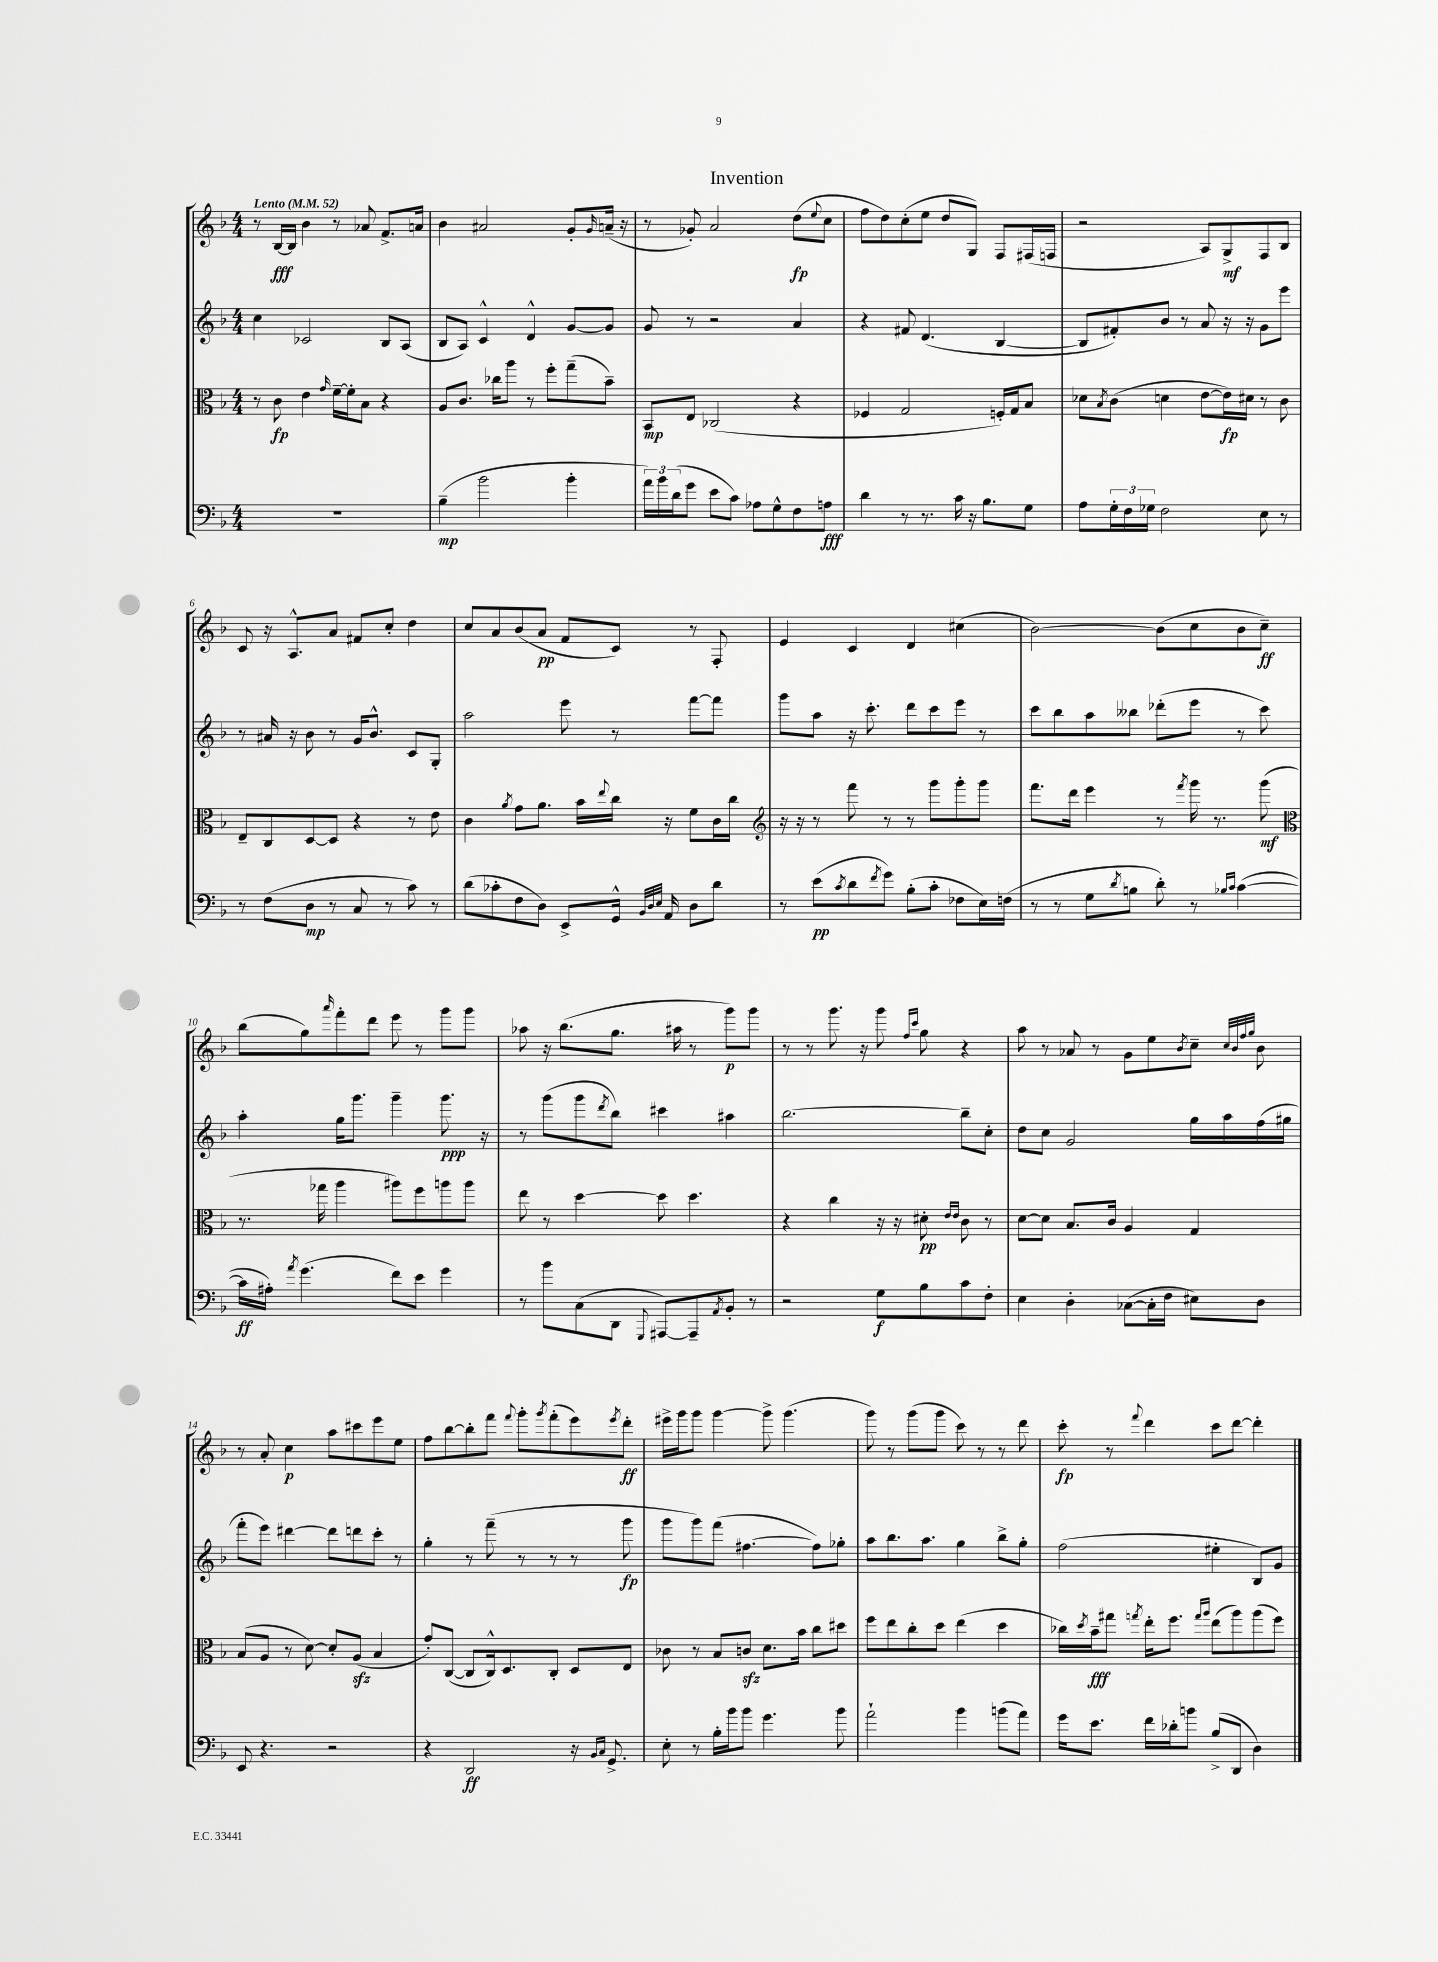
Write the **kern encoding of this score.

**kern	**kern	**kern	**kern
*staff4	*staff3	*staff2	*staff1
*clefF4	*clefC3	*clefG2	*clefG2
*k[b-]	*k[b-]	*k[b-]	*k[b-]
*M4/4	*M4/4	*M4/4	*M4/4
*MM52	*MM52	*MM52	*MM52
1r	8r	4cc\	8r
.	8c\	.	[16B-/LL
.	.	.	16B-/]JJ
.	4e\	2c-/	4b-\
.	16qqg/	.	.
.	[16f~\LL	.	8r
.	16f'\]J	.	.
.	8B-\J	.	8a-/
.	4r	8B-/L	8.f^/L
.	.	(8A/J	.
.	.	.	16a/Jk
=	=	=	=
(4B-~\	8A/L	8B-/L	4b-\
.	8.c/J	8A/J)	.
2b-\	.	4c^^/	2a#/
.	16cc-\LK	.	.
.	8aa\J	.	.
.	8r	4d^^/	.
.	8ff'\L	.	.
4b-'\	(8gg~\	[8g/L	8g'/L
.	.	.	16qqg/
.	8b-~\J)	8g/]J	(16a~/Jk
.	.	.	16r
=	=	=	=
24a\LL)	8BB-/L	8g/	8r
24b-\	.	.	.
(24d\J	.	.	.
8g\J	8E/J	8r	8g-'/)
8e\L	(2C-/	2r	2a/
8c\J)	.	.	.
8A-\L	.	.	.
8G^^\	.	.	.
8F\	4r	4a/	(8dd\L
.	.	.	8qqee/
8A\J	.	.	8cc\J
=	=	=	=
4d\	4F-/	4r	8ff\L
.	.	.	8dd\)
8r	2G/	8f#/	(8cc'\
8.r	.	(4.d/	8ee\J
.	.	.	8dd/L
16c\	.	.	.
16r	.	.	8G/J)
8.B-\L	.	.	.
.	16F'/LL)	[4B-/	8F/L
.	16G/J	.	.
8G\J	8B-/J	.	(16F#/L
.	.	.	16F/JJ
=	=	=	=
8A\L	8d-\L	8B-/]L	2r
.	8qB-/	.	.
24G'\L	(8c\J	8f#'/)	.
24F\	.	.	.
24G-\JJ	.	.	.
2F\	4d\	8b-/J	.
.	.	8r	.
.	[8e\L	8a/	8A/L)
.	16e\]L)	16r	8G^/
.	16d#\JJ	16r	.
8E\	8r	8g\L	8F/
8r	8c\	8eee\J	8B-/J
=	=	=	=
8r	8E~/L	8r	8c/
(8F\L	8C/	16a#/	16r
.	.	16r	8.A^^/L
8D\J	[8D/	8b-\	.
8r	8D/]J	8r	8a/J
8C/	4r	16g/LK	8f#/L
.	.	8.b-^^/J	.
8r	.	.	8cc'/J
8c\)	8r	8c/L	4dd\
8r	8e\	8G'/J	.
=	=	=	=
(8d\L	4c\	2aa\	8cc/L
8c-'\	.	.	8a/
.	8qa/	.	.
8F\	8g\L	.	(8b-/
8D\J)	8.a\J	.	8a/J
8EE^/L	.	8eee\	8f/L
.	16b-\LL	.	.
.	8qqee/	.	.
16GG^^/Jk	16cc\JJ	8r	8c/J)
32qqBB-/LLL	.	.	.
32qqD/	.	.	.
32qqE/JJJ	.	.	.
16AA/	16r	.	.
8D\L	8f\L	[8fff\L	8r
8d\J	16c\L	8fff\]J	8F'/
.	16cc\JJ	.	.
=	=	=	=
*	*clefG2	*	*
8r	16r	8ggg\L	4e/
.	16r	.	.
(8e\L	8r	8aa\J	.
8qc/	.	.	.
8d\	8fff\	16r	4c/
.	.	8.ccc'\	.
8qf/	.	.	.
8g\J)	8r	.	.
(8B-'\L	8r	8ddd\L	4d/
8c'\J	8ggg\L	8ccc\	.
8F-\L	8ggg'\	8eee\J	(4cc#\
16E\L)	8ggg\J	8r	.
(16F\JJ	.	.	.
=	=	=	=
8r	8.fff\L	8ccc\L	[2b-\)
8r	.	8bb-\	.
.	16ddd\Jk	.	.
8G\L	4eee\	8aa\	.
8qd/	.	.	.
8B\J	.	8bb--\J	.
8d'\)	8r	(8ddd-'\L	(8b-\]L
.	8qfff/	.	.
8r	16ggg\	8eee\J	8cc\
.	8.r	.	.
16qqB-/LL	.	.	.
16qqc/JJ	.	.	.
([4c\	.	8r	8b-\
.	(8ggg\	8ccc\)	8cc~\J)
=	=	=	=
*	*clefC3	*	*
16c\]LL	8.r	4aa'\	(8bb-\L
16A#'\JJ)	.	.	.
8qa/	.	.	.
(4.g\	.	.	8gg\)
.	16gg-\	.	.
.	.	.	16qqaaa/
.	4aa\	16gg\LK	8fff'\
.	.	8.ggg\J	.
.	.	.	8ddd\J
8f\L)	8aa#\L)	4ggg~\	8eee\
8e\J	8ff\	.	8r
4g\	8aa\	8.ggg\	8ggg\L
.	8aa\J	.	8ggg\J
.	.	16r	.
=	=	=	=
8r	8ee\	8r	8aa-\
8b-\L	8r	(8ggg\L	16r
.	.	.	(8.bb-\L
(8C\	[4dd\	8ggg\	.
.	.	8qddd/	.
8DD\J	.	8bb-\J)	8.gg\J
8qqGGG/	.	.	.
[8AAA#/L)	8dd\]	4ccc#\	.
.	.	.	16aa#\
8AAA#~/]	4.dd\	.	8r
8qAA/	.	.	.
8BB-'/J	.	4aa#\	8ggg\L)
8r	.	.	8ggg\J
=	=	=	=
2r	4r	[2.bb-\	8r
.	.	.	8r
.	4cc\	.	8.ggg\
.	.	.	16r
8G\L	16r	.	8ggg\
.	16r	.	.
.	.	.	16qqff/LL
.	.	.	16qqccc/JJ
8B-\	8d#'\	.	8gg\
.	16qqe/LL	.	.
.	16qqe/JJ	.	.
8c\	8c\	8bb-~\]L	4r
8F'\J	8r	8cc'\J	.
=	=	=	=
4E\	[8d\L	8dd\L	8aa\
.	8d\]J	8cc\J	8r
4D'\	8.B-/L	2g/	8a-/
.	.	.	8r
.	16c/Jk	.	.
([8C-\L	4A/	.	8g\L
16C-'\]L	.	.	8ee\
16F\JJ	.	.	.
.	.	.	8qb-/
8E#\L)	4G/	16gg\LL	8cc~\J
.	.	16aa\	.
.	.	.	32qqcc/LLL
.	.	.	32qqb-/
.	.	.	32qqff/
.	.	.	32qqgg/JJJ
8D\J	.	(16ff\	8b-\
.	.	16gg#\JJ	.
=	=	=	=
8EE/	(8B-/L	8fff'\L	8r
4.r	8A/J	8eee\J)	8a'/
.	8r	[4ddd#\	4cc\
.	[8d\)	.	.
2r	8d'/]L	8ddd#\]L	8aa\L
.	(8A/J	8ddd\	8ccc#\
.	4B-/	8ccc'\J	8eee\
.	.	8r	8ee\J
=	=	=	=
4r	8g'/L)	4gg'\	8ff\L
.	([8C/J	.	[8bb-\
2DD/	8C/]L	8r	8bb-'\]
.	16C^^/k)	(8fff~\	8fff\J
.	8.D/	.	.
.	.	.	8qqfff/
.	.	8r	8ggg'\L
.	.	.	8qggg/
.	8C'/J	8r	(8fff'\
16r	8D/L	8r	8eee\)
16qqBB-/LL	.	.	.
16qqC/JJ	.	.	.
8.GG^/	.	.	.
.	.	.	8qeee/
.	8E/J	8ggg\	8ddd'\J
=	=	=	=
8E'\	8c-\	8ggg\L	16eee#^\LL
.	.	.	16ggg\J
8r	8r	8ggg\)	8ggg\J
16B-'\LL	8B-/L	(8fff\J	[4ggg\
16b-\J	.	.	.
8b-\J	8c/J	[4.ff#\	.
4.g\	8.d\L	.	8ggg^\]
.	.	.	(4.ggg\
.	16b-\Jk	.	.
.	8cc\L	8ff#\]L)	.
8b-\	8dd#\J	8gg-'\J	.
=	=	=	=
2a`\	8ff\L	8aa\L	8ggg\)
.	8ee\	8.bb-\	8r
.	8cc'\	.	(8ggg\L
.	.	8.aa\J	.
.	8dd\J	.	8ggg\J
4b-\	(4ee\	4gg\	8ccc\)
.	.	.	8r
(8b\L	4dd\	8bb-^\L	8r
8a\J)	.	8gg'\J	8ddd\
=	=	=	=
16g\LK	16cc-\LL)	(2ff\	8ccc'\
.	8qdd/	.	.
8.e\J	16b-~\J	.	.
.	8gg#\J	.	8r
.	8qgg/	.	8qqfff/
16f\LL	16ee'\LK	.	4ddd\
16d-'\J	8.ff\J	.	.
8b\J	.	.	.
.	16qqgg/LL	.	.
.	16qqaa/JJ	.	.
(8B-^/L	(8ee\L	4ee#'\	8ccc\L
8DD/J	8aa\)	.	[8ddd\J
4D\)	(8aa\	8B-/L)	4ddd'\]
.	8ff\J)	8g/J	.
==	==	==	==
*-	*-	*-	*-
